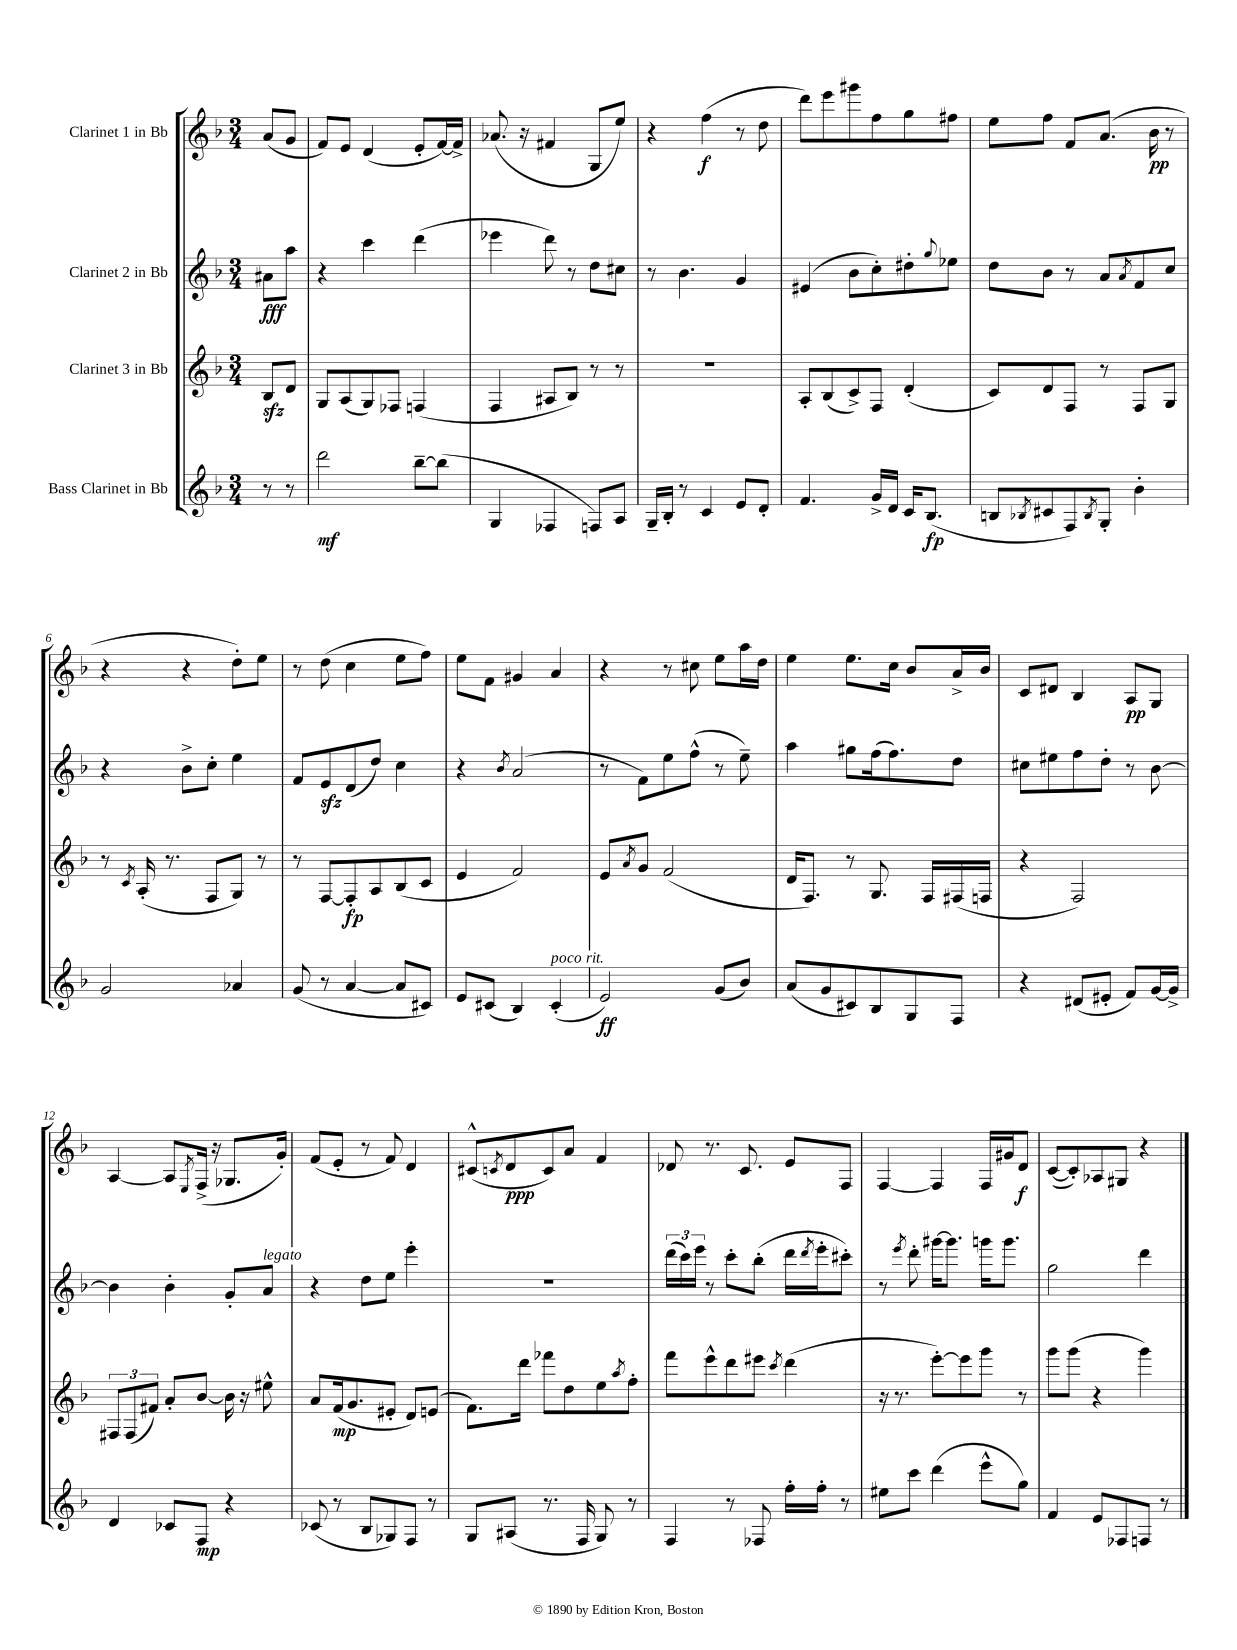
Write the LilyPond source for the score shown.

<<
\new StaffGroup <<
\new Staff = "s0" \with { instrumentName = "Clarinet 1 in Bb" } {
    \clef treble \key f \major \numericTimeSignature \time 3/4 \partial 4
    a'8( g'8 |
    f'8) e'8 d'4( e'8-. f'16~) f'16-> |
    aes'8.( r16 fis'4 g8 e''8) |
    r4 f''4\f( r8 d''8 |
    d'''8) e'''8 gis'''8 f''8 g''8 fis''8 |
    e''8 f''8 f'8 a'8.( bes'16\pp r8 |
    r4 r4 d''8-.) e''8 |
    r8 d''8( c''4 e''8 f''8) |
    e''8 f'8 gis'4 a'4 |
    r4 r8 cis''8 e''8 a''16 d''16 |
    e''4 e''8. c''16 bes'8 a'16-> bes'16 |
    c'8 dis'8 bes4 a8\pp g8 |
    a4~ a8 \acciaccatura { e8 } f16->( r16 ges8. g'16-.) |
    f'8( e'8-. r8 f'8) d'4 |
    cis'8-^( \acciaccatura { c'8 } d'8\ppp c'8) a'8 f'4 |
    des'8 r8. c'8. e'8 f8 |
    f4~ f4 f16 gis'16 d'8\f |
    c'8~( c'8-.) aes8 gis8 r4 \bar "|." |
}
\new Staff = "s1" \with { instrumentName = "Clarinet 2 in Bb" } {
    \clef treble \key f \major \numericTimeSignature \time 3/4 \partial 4
    ais'8\fff a''8 |
    r4 c'''4 d'''4( |
    ees'''4 d'''8) r8 d''8 cis''8 |
    r8 bes'4. g'4 |
    eis'4( bes'8 c''8-.) dis''8-. \appoggiatura { g''8 } ees''8 |
    d''8 bes'8 r8 a'8 \acciaccatura { a'8 } f'8 c''8 |
    r4 bes'8-> c''8-. e''4 |
    f'8 e'8\sfz d'8( d''8) c''4 |
    r4 \acciaccatura { bes'8 } a'2( |
    r8 f'8) e''8 f''8-^( r8 e''8--) |
    a''4 gis''8 f''16( f''8.) d''8 |
    cis''8 eis''8 f''8 d''8-. r8 bes'8~ |
    bes'4 bes'4-. g'8-. a'8^\markup { \italic "legato" } |
    r4 d''8 e''8 e'''4-. |
    R2. |
    \tuplet 3/2 { d'''16( c'''16) e'''16 } r8 c'''8-. bes''8-.( d'''16 \acciaccatura { d'''8 } e'''16-. cis'''8-.) |
    r8 \acciaccatura { e'''8 } d'''8-. gis'''16~ gis'''8. g'''16 g'''8. |
    g''2 d'''4 \bar "|." |
}
\new Staff = "s2" \with { instrumentName = "Clarinet 3 in Bb" } {
    \clef treble \key f \major \numericTimeSignature \time 3/4 \partial 4
    bes8\sfz d'8 |
    g8 a8( g8) fes8 f4( |
    f4 ais8 bes8) r8 r8 |
    R2. |
    a8-. bes8( c'8->) f8 d'4-.( |
    c'8) d'8 f8 r8 f8 g8 |
    r8 \acciaccatura { c'8 } a16-.( r8. f8 g8) r8 |
    r8 f8~ f8-.\fp a8 bes8( c'8 |
    e'4 f'2) |
    e'8 \acciaccatura { a'8 } g'8 f'2( |
    d'16 f8.) r8 g8. f16 fis16( f16 |
    r4 f2) |
    \tuplet 3/2 { fis8 fis8( fis'8) } a'8-. bes'8~ bes'16 r16 eis''8-^ |
    a'8 f'16\mp( g'8. eis'8-. d'8) e'8( |
    f'8.) d'''16 fes'''8 d''8 e''8 \acciaccatura { a''8 } f''8-. |
    f'''8 e'''8-^ d'''8 eis'''8 \acciaccatura { c'''8 } d'''4( |
    r16 r8. e'''8~-.) e'''8 g'''8 r8 |
    g'''8 g'''8( r4 g'''4) \bar "|." |
}
\new Staff = "s3" \with { instrumentName = "Bass Clarinet in Bb" } {
    \clef treble \key f \major \numericTimeSignature \time 3/4 \partial 4
    r8 r8 |
    d'''2\mf bes''8~-- bes''8( |
    g4 fes4 f8) a8 |
    g16-- bes16-. r8 c'4 e'8 d'8-. |
    f'4. g'16-> d'16 c'16 bes8.\fp( |
    b8 \acciaccatura { bes8 } cis'8 f8) \acciaccatura { bes8 } g8-. bes'4-. |
    g'2 aes'4 |
    g'8( r8 a'4~ a'8 cis'8) |
    e'8 cis'8( bes4) cis'4-.^\markup { \italic "poco rit." }( |
    e'2\ff) g'8( bes'8) |
    a'8( g'8 cis'8) bes8 g8 f8 |
    r4 dis'8( eis'8-. f'8) g'16~ g'16-> |
    d'4 ces'8 f8\mp r4 |
    ces'8( r8 bes8 ges8) f8 r8 |
    g8 ais8( r8. f16 g8) r8 |
    f4 r8 fes8 f''16-. f''16-. r8 |
    eis''8 c'''8 d'''4( e'''8-^ g''8) |
    f'4 e'8 fes8 f8 r8 \bar "|." |
}
>>
>>
